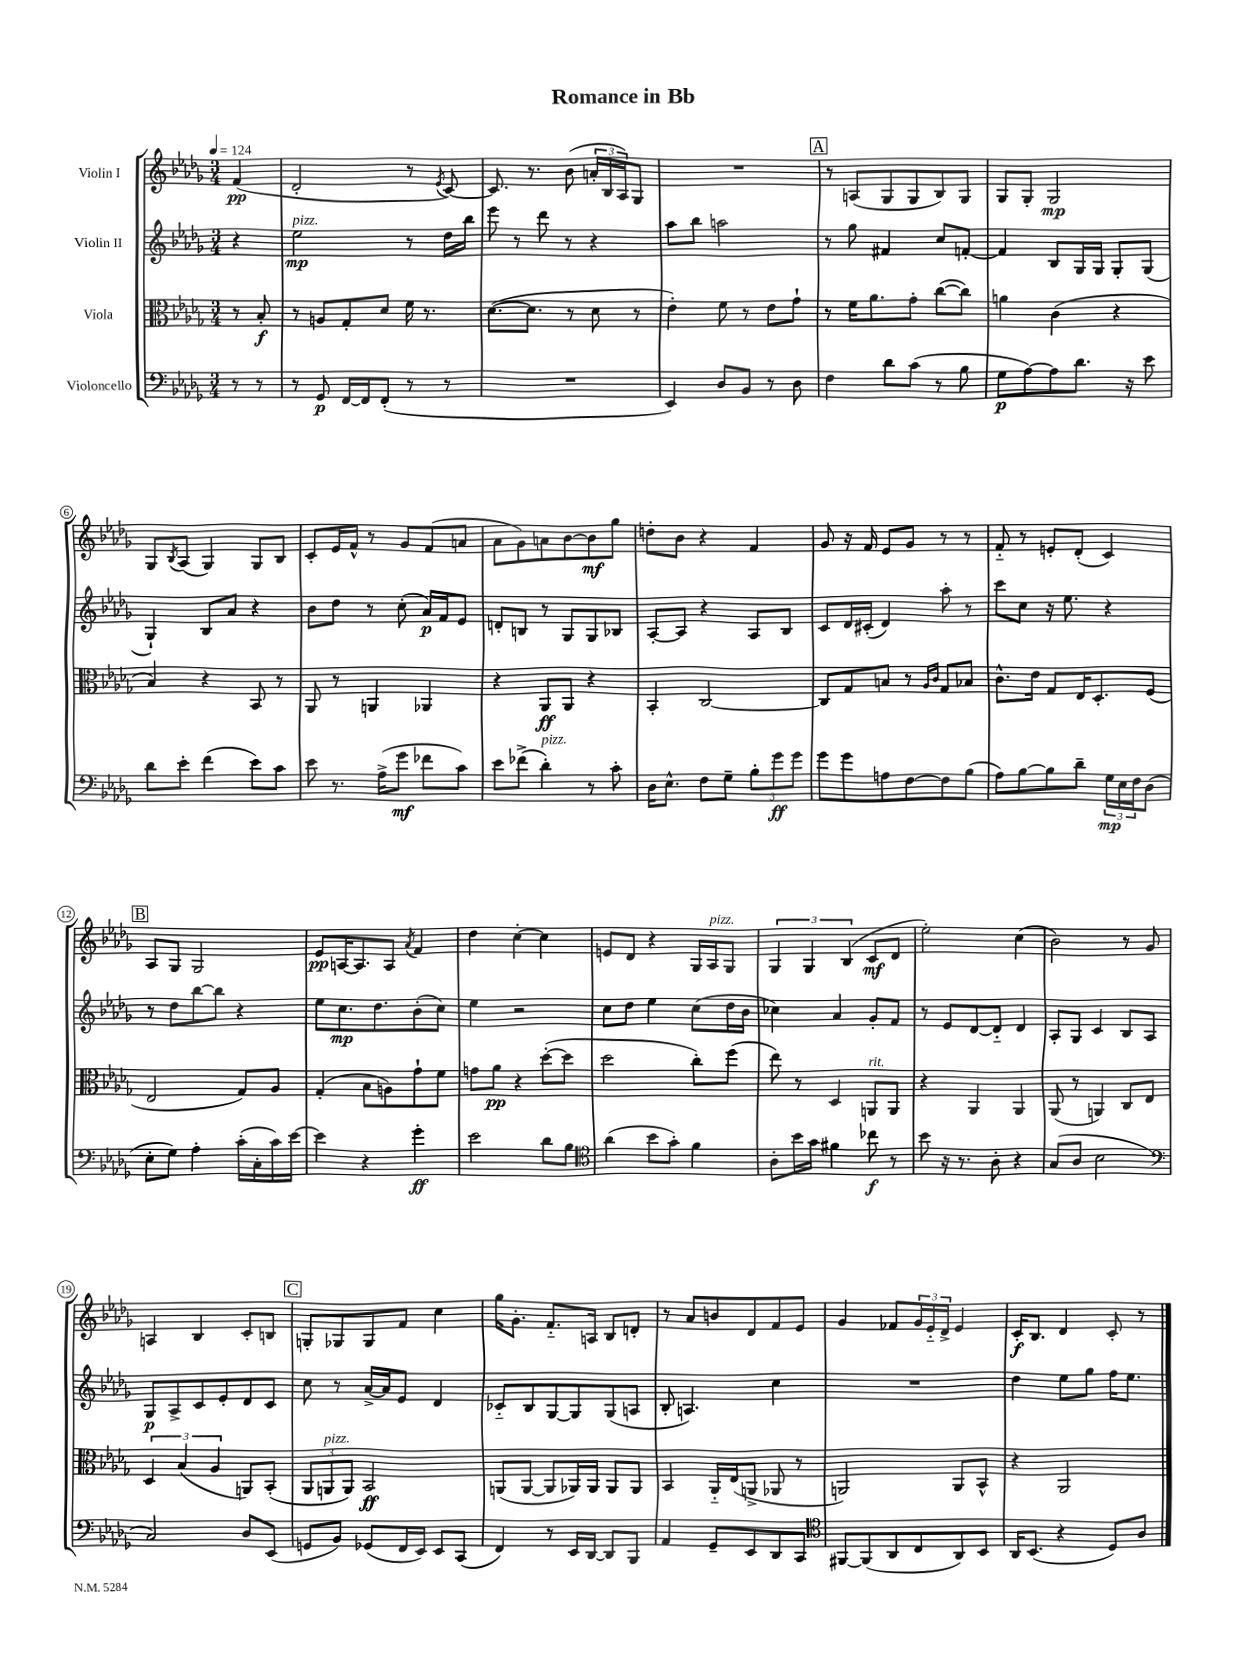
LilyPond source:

\header { title = "Romance in Bb" }
<<
\new StaffGroup <<
\new Staff = "s0" \with { instrumentName = "Violin I" } {
    \clef treble \key des \major \numericTimeSignature \time 3/4 \partial 4 \tempo 4 = 124
    f'4\pp( |
    des'2-. r8 \acciaccatura { ees'8 } c'8~) |
    c'8. r8. bes'8( \tuplet 3/2 { a'16-. bes16 aes16) } ges8 |
    R2. |
    \mark \markup { \box "A" } r8 a8( ges8 ges8 bes8) ges8 |
    ges8 ges8-. ges2\mp |
    ges8 \acciaccatura { bes8 } aes8( ges4) ges8 bes8 |
    c'8-. ees'16 f'16-^ r8 ges'8 f'8( a'8 |
    aes'8 ges'8) a'8 bes'8~ bes'8\mf ges''8 |
    d''8-. bes'8 r4 f'4 |
    ges'8 r16 f'16 ees'8 ges'8 r8 r8 |
    f'8-_ r8 e'8-. des'8-.( c'4) |
    \mark \markup { \box "B" } aes8 ges8 ges2 |
    ees'8\pp a16~ a8. a8 \acciaccatura { aes'8 } f'4 |
    des''4 c''4~-. c''4 |
    e'8 des'8 r4 ges16 aes16^\markup { \italic "pizz." } ges8 |
    \tuplet 3/2 { ges4 ges4 bes4( } c'8\mf des'8 |
    ees''2-.) c''4( |
    bes'2) r8 ges'8 |
    a4 bes4 c'8-. b8 |
    \mark \markup { \box "C" } g8-. ges8 ges8 f'8 c''4 |
    ges''16 ges'8.-. f'8.-_ a16 bes8 d'8-. |
    r8 aes'8 b'8 des'8 f'8 ees'8 |
    ges'4 fes'8 \tuplet 3/2 { ges'16 ees'16-_ des'16-> } ees'4 |
    c'16-.\f bes8. des'4 c'8-. r8 \bar "|." |
}
\new Staff = "s1" \with { instrumentName = "Violin II" } {
    \clef treble \key des \major \numericTimeSignature \time 3/4 \partial 4
    r4 |
    ees''2\mp^\markup { \italic "pizz." } r8 des''16 bes''16 |
    ees'''8 r8 des'''8 r8 r4 |
    aes''8 bes''8 a''2 |
    \mark \markup { \box "A" } r8 ges''8 fis'4 c''8 f'8~-. |
    f'4 bes8 ges16 ges16 ges8-. ges8( |
    ges4-!) bes8 aes'8 r4 |
    bes'8 des''8 r8 c''8-.( aes'16\p) f'16 ees'8 |
    d'8-. b8 r8 ges8 ges8 bes8 |
    aes8~-. aes8 r4 aes8 bes8 |
    c'8 des'16 cis'16-.( des'4) aes''8-. r8 |
    c'''8 c''8 r16 ees''8. r4 |
    \mark \markup { \box "B" } r8 des''8 bes''8~ bes''8 r4 |
    ees''8 c''8.\mp des''8. bes'8-.( c''8) |
    ees''4 r2 |
    c''8 des''8 ees''4 c''8( des''16 bes'16 |
    ces''4) aes'4 ges'8-. f'8 |
    r8 ees'8 des'8~ des'8-_ des'4 |
    aes8-. ges8 c'4 bes8 aes8 |
    ges8\p aes8-> c'8 ees'8-. des'8 c'8 |
    \mark \markup { \box "C" } c''8 r8 aes'16~-> aes'16 ees'8 des'4 |
    ces'8-_ bes8 ges8~ ges8 ges8( a8 |
    bes8-. a4.) c''4 |
    R2. |
    des''4 ees''8 ges''8 f''16 ees''8. \bar "|." |
}
\new Staff = "s2" \with { instrumentName = "Viola" } {
    \clef alto \key des \major \numericTimeSignature \time 3/4 \partial 4
    r8 bes8-.\f |
    r8 a8 ges8-. des'8 f'16 r8. |
    des'8.~( des'8. r8 des'8 r8 |
    ees'4-.) f'8 r8 ees'8 ges'8-! |
    \mark \markup { \box "A" } r8 f'16 aes'8. ges'8-. c''8~( c''8) |
    a'4 c'4( r4 |
    bes4) r4 bes,8 r8 |
    aes,8 r8 a,4 aes,4 |
    r4 aes,8\ff aes,8 r4 |
    bes,4-. c2~ |
    c8 ges8 b8 r8 \grace { aes16 c'16 } ges8 bes8 |
    c'8.-^ ees'16 ges8 ees16 des8.-. f8( |
    \mark \markup { \box "B" } ees2 ges8) aes8 |
    ges4-.( bes8 a8) ges'8-! f'8 |
    g'8 aes'8\pp r4 des''8~-.( des''8 |
    des''2 c''8-.) f''8( |
    ees''8) r8 des4 a,8^\markup { \italic "rit." } a,8 |
    r4 aes,4 aes,4 |
    aes,8( r8 a,4) c8 ees8 |
    \tuplet 3/2 { des4 bes4( aes4 } a,8) bes,8-.( |
    \mark \markup { \box "C" } \tuplet 3/2 { aes,8 a,8^\markup { \italic "pizz." } a,8) } bes,2\ff |
    a,8( a,8~ a,8 aes,16) aes,16 aes,8 aes,8 |
    bes,4 aes,16-_ ees16( a,8-> aes,8 r8 |
    a,2) a,8 bes,8-^ |
    r4 aes,2 \bar "|." |
}
\new Staff = "s3" \with { instrumentName = "Violoncello" } {
    \clef bass \key des \major \numericTimeSignature \time 3/4 \partial 4
    r8 r8 |
    r8 ges,8\p f,16~ f,16 f,8-.( r8 r8 |
    R2. |
    ees,4) des8 bes,8 r8 des8 |
    \mark \markup { \box "A" } f4 des'8 c'8( r8 bes8 |
    ges8\p aes8~) aes8 des'8. r16 ees'8 |
    des'8 ees'8-. f'4( ees'8) c'8 |
    ees'8 r8. aes16->( ges'8\mf fes'8 c'8) |
    ees'8 fes'8->( des'4-.^\markup { \italic "pizz." }) r8 c'8-. |
    des16 ees8.-^ f8 ges8-- \tuplet 3/2 { bes8-. ges'8\ff ges'8 } |
    ges'8 ges'8 a8 f8~ f8 bes8( |
    aes8) bes8~ bes8 des'8-- \tuplet 3/2 { ges16\mp ees16 f16 } des8( |
    \mark \markup { \box "B" } ees8-. ges8) aes4-. c'16-.( c16-. c'16) ees'16~ |
    ees'4 r4 ges'4-.\ff |
    ees'2 des'8 bes8 |
    \clef tenor aes'4( bes'8 ges'8-.) f'4 |
    aes8-. bes'16 ges'16 fis'4 ces''8\f r8 |
    bes'8 r16 r8. aes8-. r4 |
    ges8( aes8 bes2 |
    \clef bass c2) des8 ees,8( |
    \mark \markup { \box "C" } g,8 bes,8) ges,8( f,16 ees,16) ees,8 c,8( |
    f,4) r8 ees,16 des,16~ des,8 bes,,8 |
    aes,4 ges,8-- ees,8 des,8 c,8 |
    \clef tenor fis,8~ fis,8( aes,8 c8 aes,8) bes,8 |
    aes,16 bes,8.( r4 des8) aes8 \bar "|." |
}
>>
>>
\layout { \context { \Score \override BarNumber.stencil = #(make-stencil-circler 0.1 0.3 ly:text-interface::print) } }
